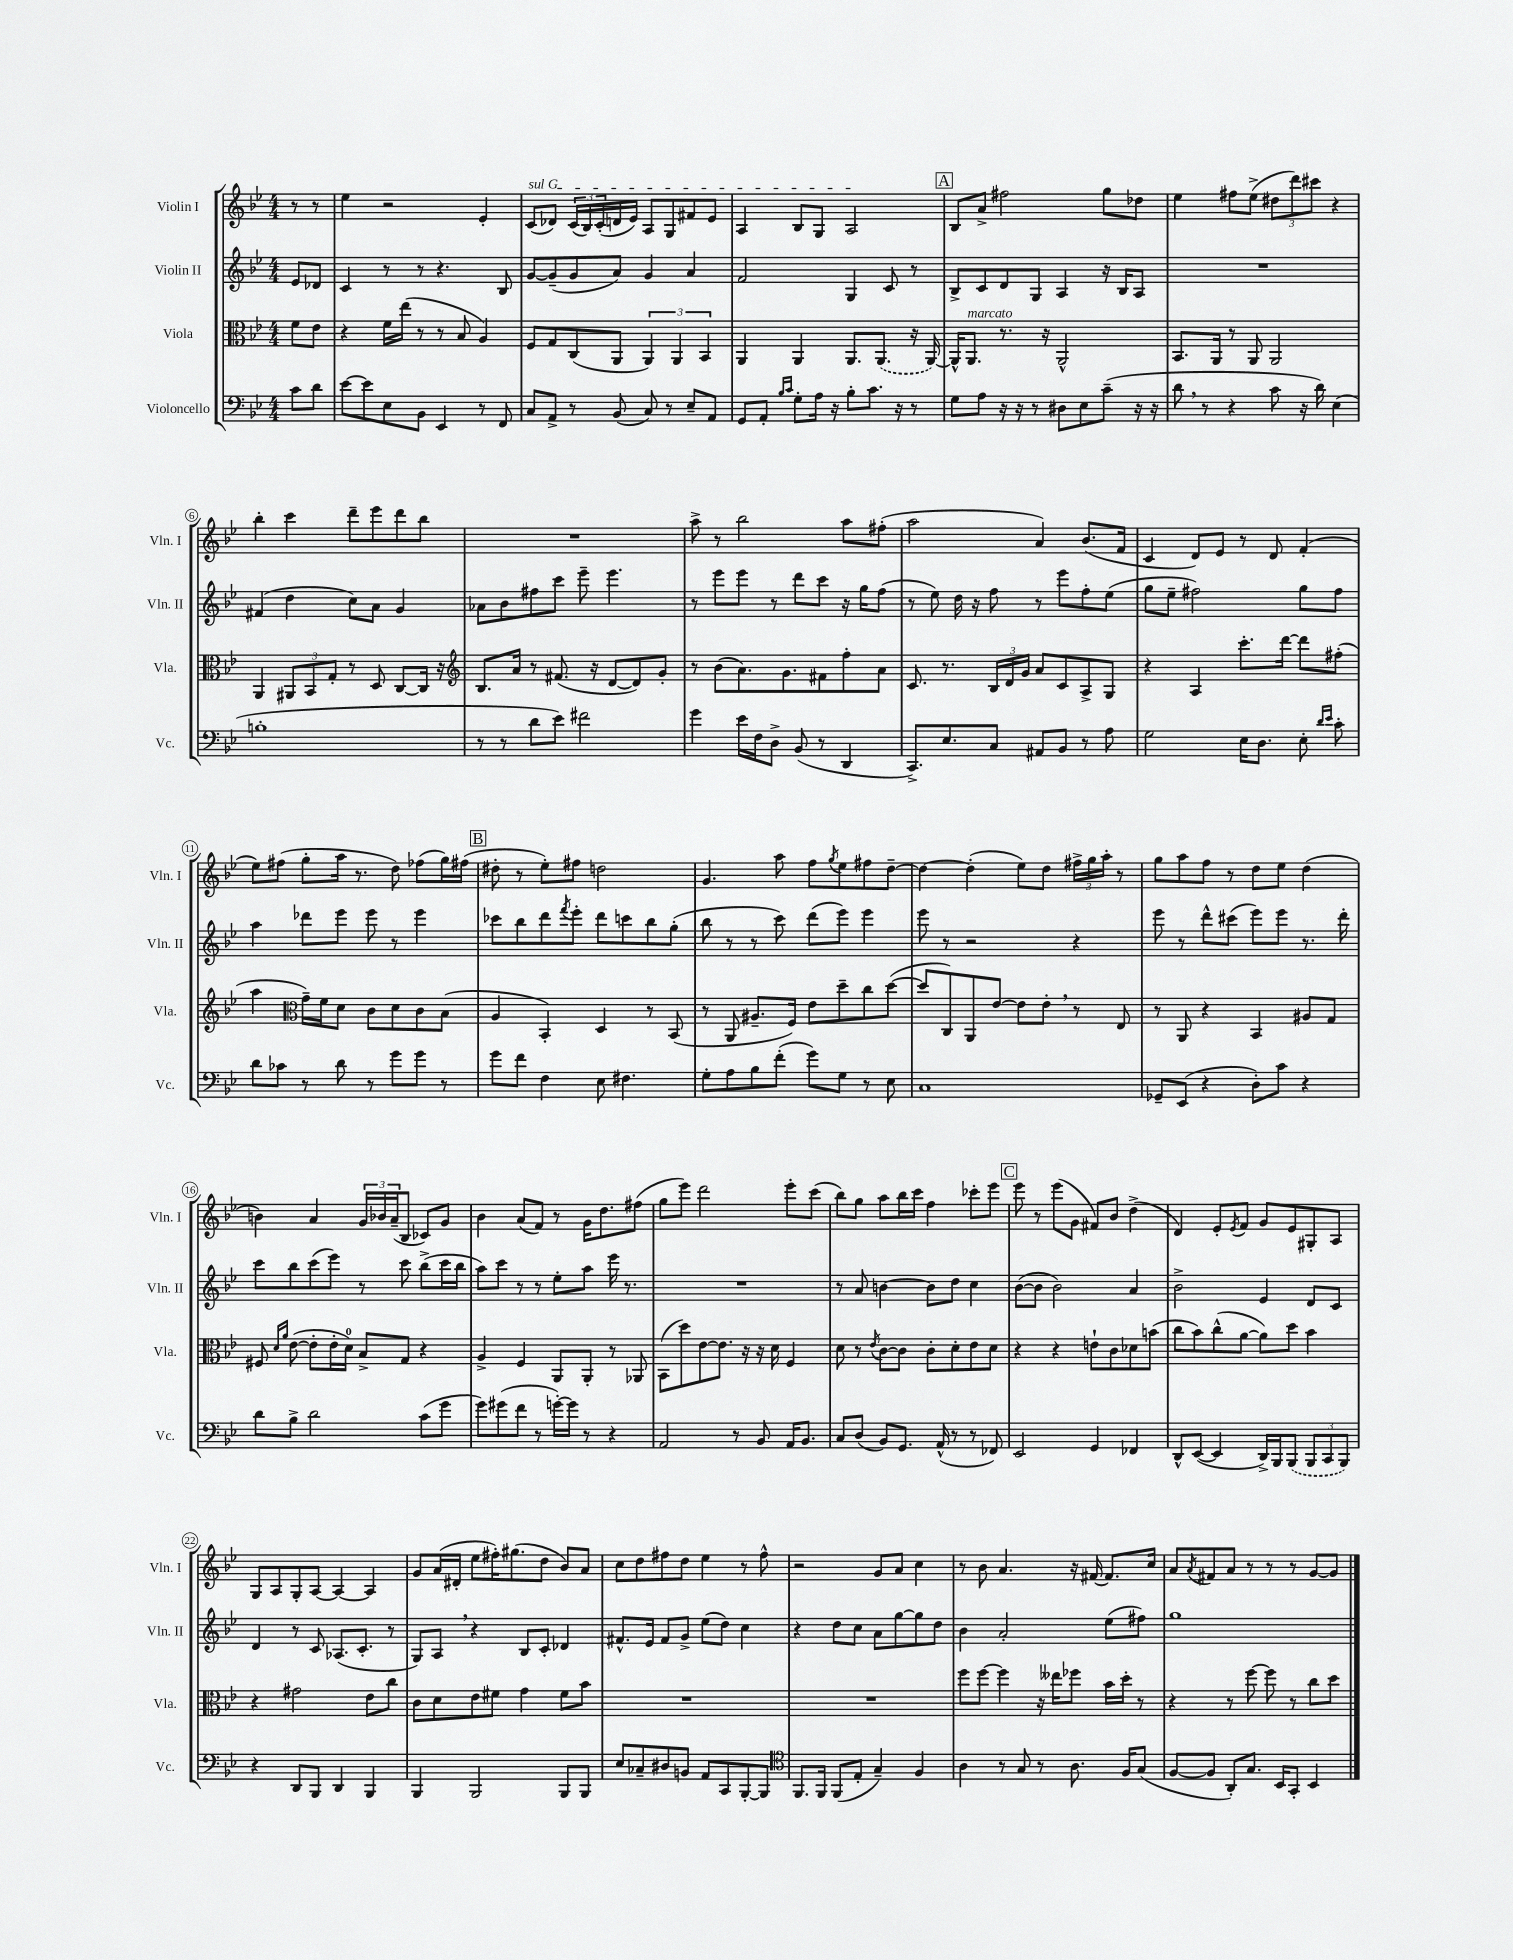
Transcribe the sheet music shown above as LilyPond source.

<<
\new StaffGroup <<
\new Staff = "s0" \with { instrumentName = "Violin I" shortInstrumentName = "Vln. I" } {
    \clef treble \key bes \major \numericTimeSignature \time 4/4 \partial 4
    r8 r8 |
    ees''4 r2 ees'4-. |
    \once \override TextSpanner.bound-details.left.text = \markup { \italic "sul G" } c'8\startTextSpan( des'8) \tuplet 3/2 { c'16( bes16) c'16-.( } d'16 ees'16) a8 g8 fis'8 ees'8 |
    a4 bes8 g8 a2\stopTextSpan |
    \mark \markup { \box "A" } bes8 a'8-> fis''2 g''8 des''8 |
    ees''4 fis''8 ees''8->( \tuplet 3/2 { dis''8 d'''8) cis'''8 } r4 |
    bes''4-. c'''4 d'''8-- ees'''8 d'''8 bes''8 |
    R1 |
    a''8-> r8 bes''2 a''8 fis''8-.( |
    a''2 a'4) bes'8.( f'16 |
    c'4 d'8) ees'8 r8 d'8 f'4-.( |
    ees''8) fis''8( g''8-. a''16 r8. d''8) fes''8( g''16) fis''16( |
    \mark \markup { \box "B" } dis''8-. r8 ees''8-.) fis''8 d''2 |
    g'4. a''8 f''8 \acciaccatura { g''8 } ees''8 fis''8 d''8~-- |
    d''4~ d''4-.( ees''8) d''8 \tuplet 3/2 { fis''16-> g''16 a''16-. } r8 |
    g''8 a''8 f''8 r8 d''8 ees''8 d''4( |
    b'4) a'4 \tuplet 3/2 { g'16 bes'16 a'16--( } bes8 ces'8) g'8 |
    bes'4 a'8( f'8) r8 g'16 d''8. fis''8( |
    g''8 ees'''8) d'''2 ees'''8-. c'''8( |
    bes''8) g''8 a''8 bes''16 c'''16 f''4 ces'''8-. ees'''8 |
    \mark \markup { \box "C" } ees'''8 r8 ees'''8( g'8 fis'8) bes'8 d''4->( |
    d'4) ees'8-. \acciaccatura { ees'8 } f'8 g'8 ees'8 gis8-. a8 |
    g8 a8 g8-. a8~ a4~ a4 |
    g'8 a'16( dis'16-. ees''8 fis''16-.) gis''8.( d''8 bes'8) a'8 |
    c''8 d''8 fis''8 d''8 ees''4 r8 fis''8-^ |
    r2 g'8 a'8 c''4 |
    r8 bes'8 a'4. r16 fis'16~ fis'8. c''16 |
    a'8 \acciaccatura { a'8 } fis'8 a'8 r8 r8 r8 g'8~ g'8 \bar "|." |
}
\new Staff = "s1" \with { instrumentName = "Violin II" shortInstrumentName = "Vln. II" } {
    \clef treble \key bes \major \numericTimeSignature \time 4/4 \partial 4
    ees'8 des'8 |
    c'4 r8 r8 r4. bes8 |
    g'8~ g'8--( g'8 a'8) g'4 a'4 |
    f'2 g4 c'8 r8 |
    \mark \markup { \box "A" } bes8-> c'8 d'8 g8 a4 r16 bes16 a8 |
    R1 |
    fis'4( d''4 c''8) a'8 g'4 |
    aes'8 bes'8 fis''8 c'''8 ees'''8-- ees'''4. |
    r8 ees'''8 ees'''8 r8 d'''8 c'''8 r16 g''16 f''8( |
    r8 ees''8) d''16 r16 f''8 r8 ees'''8 f''8-. ees''8( |
    g''8 ees''8-- fis''2) g''8 fis''8 |
    a''4 des'''8 ees'''8 ees'''8 r8 ees'''4 |
    \mark \markup { \box "B" } ces'''8 bes''8 d'''8 \acciaccatura { f'''8 } ees'''8-. d'''8 c'''8 bes''8 g''8-.( |
    bes''8 r8 r8 c'''8) d'''8( ees'''8) ees'''4 |
    ees'''8 r8 r2 r4 |
    ees'''8 r8 d'''8-^ cis'''8( ees'''8) ees'''8 r8. d'''16-. |
    c'''8 bes''8 c'''8( ees'''8) r8 c'''8 bes''8->( c'''16 bes''16 |
    a''8) c'''8 r8 r8 ees''8-. a''8 ees'''16 r8. |
    R1 |
    r8 a'8 b'4~ b'8 d''8 c''4 |
    \mark \markup { \box "C" } bes'8~( bes'8 bes'2) a'4 |
    bes'2-> ees'4 d'8 c'8 |
    d'4 r8 c'8 aes8.( c'8.-. r8 |
    g8) a8 \breathe r4 bes8 c'8-. des'4 |
    fis'8.-^ ees'16 fis'8 g'8-> ees''8( d''8) c''4 |
    r4 d''8 c''8 a'8 g''8~ g''8 d''8 |
    bes'4 a'2-. ees''8( fis''8) |
    g''1 \bar "|." |
}
\new Staff = "s2" \with { instrumentName = "Viola" shortInstrumentName = "Vla." } {
    \clef alto \key bes \major \numericTimeSignature \time 4/4 \partial 4
    f'8 ees'8 |
    r4 f'16 ees''16( r8 r8 bes8 a4) |
    f8 g8 c8( a,8 \tuplet 3/2 { a,4) a,4 bes,4 } |
    a,4 a,4 a,8. \once \slurDashed a,8.( r16 a,16~) |
    \mark \markup { \box "A" } a,16-^ a,8.^\markup { \italic "marcato" } r8. r16 a,2-^ |
    bes,8. a,16 r8 a,8 a,2 |
    a,4 \tuplet 3/2 { ais,8 bes,8 g8-. } r8 d8 c8~ c16 r16 |
    \clef treble bes8. a'16 r8 fis'8.( r16 d'8~ d'8) g'8-. |
    r8 bes'8( a'8.) g'8. fis'8 f''8-. a'8 |
    c'8. r8. \tuplet 3/2 { bes16 d'16 g'16 } a'8 c'8 a8-> g8 |
    r4 a4 c'''8.-. d'''16~ d'''8 fis''8-.( |
    a''4 \clef alto g'16--) f'16 d'8 c'8 d'8 c'8 bes8( |
    \mark \markup { \box "B" } a4 bes,4-.) d4 r8 bes,8( |
    r8 a,8 ais8.-- f16) ees'8 d''8-- c''8 d''8~( |
    d''8 c8) a,8 ees'8~ ees'8 ees'8-. \breathe r8 ees8 |
    r8 a,8 r4 bes,4 ais8 g8 |
    fis8 \grace { d'16 a'16 } ees'8~( ees'8-. ees'16-. d'16-0) bes8-> g8 r4 |
    a4-> f4 a,8 a,8-. r8 aes,8 |
    bes,8( d''8) ees'8~ ees'8. r16 r16 d'16 f4 |
    d'8 r8 \acciaccatura { ees'8 } c'8~ c'8 c'8-. d'8-. ees'8 d'8 |
    \mark \markup { \box "C" } r4 r4 e'8-! c'8 des'8 b'8( |
    c''8 bes'8) c''8-^( a'8~ a'8) d''8 bes'4 |
    r4 gis'2 ees'8 c''8 |
    c'8 d'8 ees'8 fis'8 g'4 fis'8 bes'8 |
    R1 |
    R1 |
    f''8 f''8~ f''4 r16 eeses''16 fes''8 bes'16 d''16-. r8 |
    r4 r8 f''8~ f''8 r8 c''8 d''8 \bar "|." |
}
\new Staff = "s3" \with { instrumentName = "Violoncello" shortInstrumentName = "Vc." } {
    \clef bass \key bes \major \numericTimeSignature \time 4/4 \partial 4
    c'8 d'8 |
    ees'8~ ees'8 ees8 bes,8 ees,4 r8 f,8 |
    c8 a,8-> r8 bes,8( c8) r8 ees8-- a,8 |
    g,8 a,8-. \grace { bes16 c'16 } g8-. a16 r16 bes8-. c'8. r16 r8 |
    \mark \markup { \box "A" } g8 a8 r16 r16 r8 dis8 ees8 c'8--( r16 r16 |
    d'8 \breathe r8 r4 c'8 r16 d'16) ees4( |
    b1-. |
    r8 r8 d'8 ees'8) fis'2 |
    g'4 ees'16 f16 d8-> bes,8( r8 d,4 |
    c,8.->) ees8. c8 ais,8 bes,8 r8 a8 |
    g2 ees16 d8. ees8-. \grace { d'16 ees'16 } c'8-. |
    d'8 ces'8 r8 d'8 r8 g'8 g'8 r8 |
    \mark \markup { \box "B" } g'8 f'8 f4 ees8 fis4. |
    g8-. a8 bes8 f'8-.( g'8) g8 r8 ees8 |
    c1 |
    ges,8-- ees,8( r4 d8-.) c'8 r4 |
    d'8 bes8-> d'2 c'8( g'8 |
    g'8) gis'8( f'8 r8 g'16~-.) g'16 r8 r4 |
    a,2 r8 bes,8 a,16 bes,8. |
    c8 d8( bes,8) g,8. a,16-^( r8 r8 fes,8) |
    \mark \markup { \box "C" } ees,2 g,4 fes,4 |
    d,8-^ ees,8~( ees,4 d,16->) bes,,16 \once \slurDashed bes,,8( \tuplet 3/2 { bes,,8 c,8 bes,,8) } |
    r4 d,8 bes,,8 d,4 bes,,4 |
    bes,,4 bes,,2 bes,,8 bes,,8 |
    ees8 ces8-- dis8 b,8 a,8 c,8 bes,,8~-. bes,,8 |
    \clef tenor f,8. f,16 f,8( ees8-. g4--) f4 |
    a4 r8 g8 r8 a8. f16 g8( |
    f8~ f8 a,8-.) g8. bes,16 g,8-. bes,4 \bar "|." |
}
>>
>>
\layout { \context { \Score \override BarNumber.stencil = #(make-stencil-circler 0.1 0.3 ly:text-interface::print) } }
